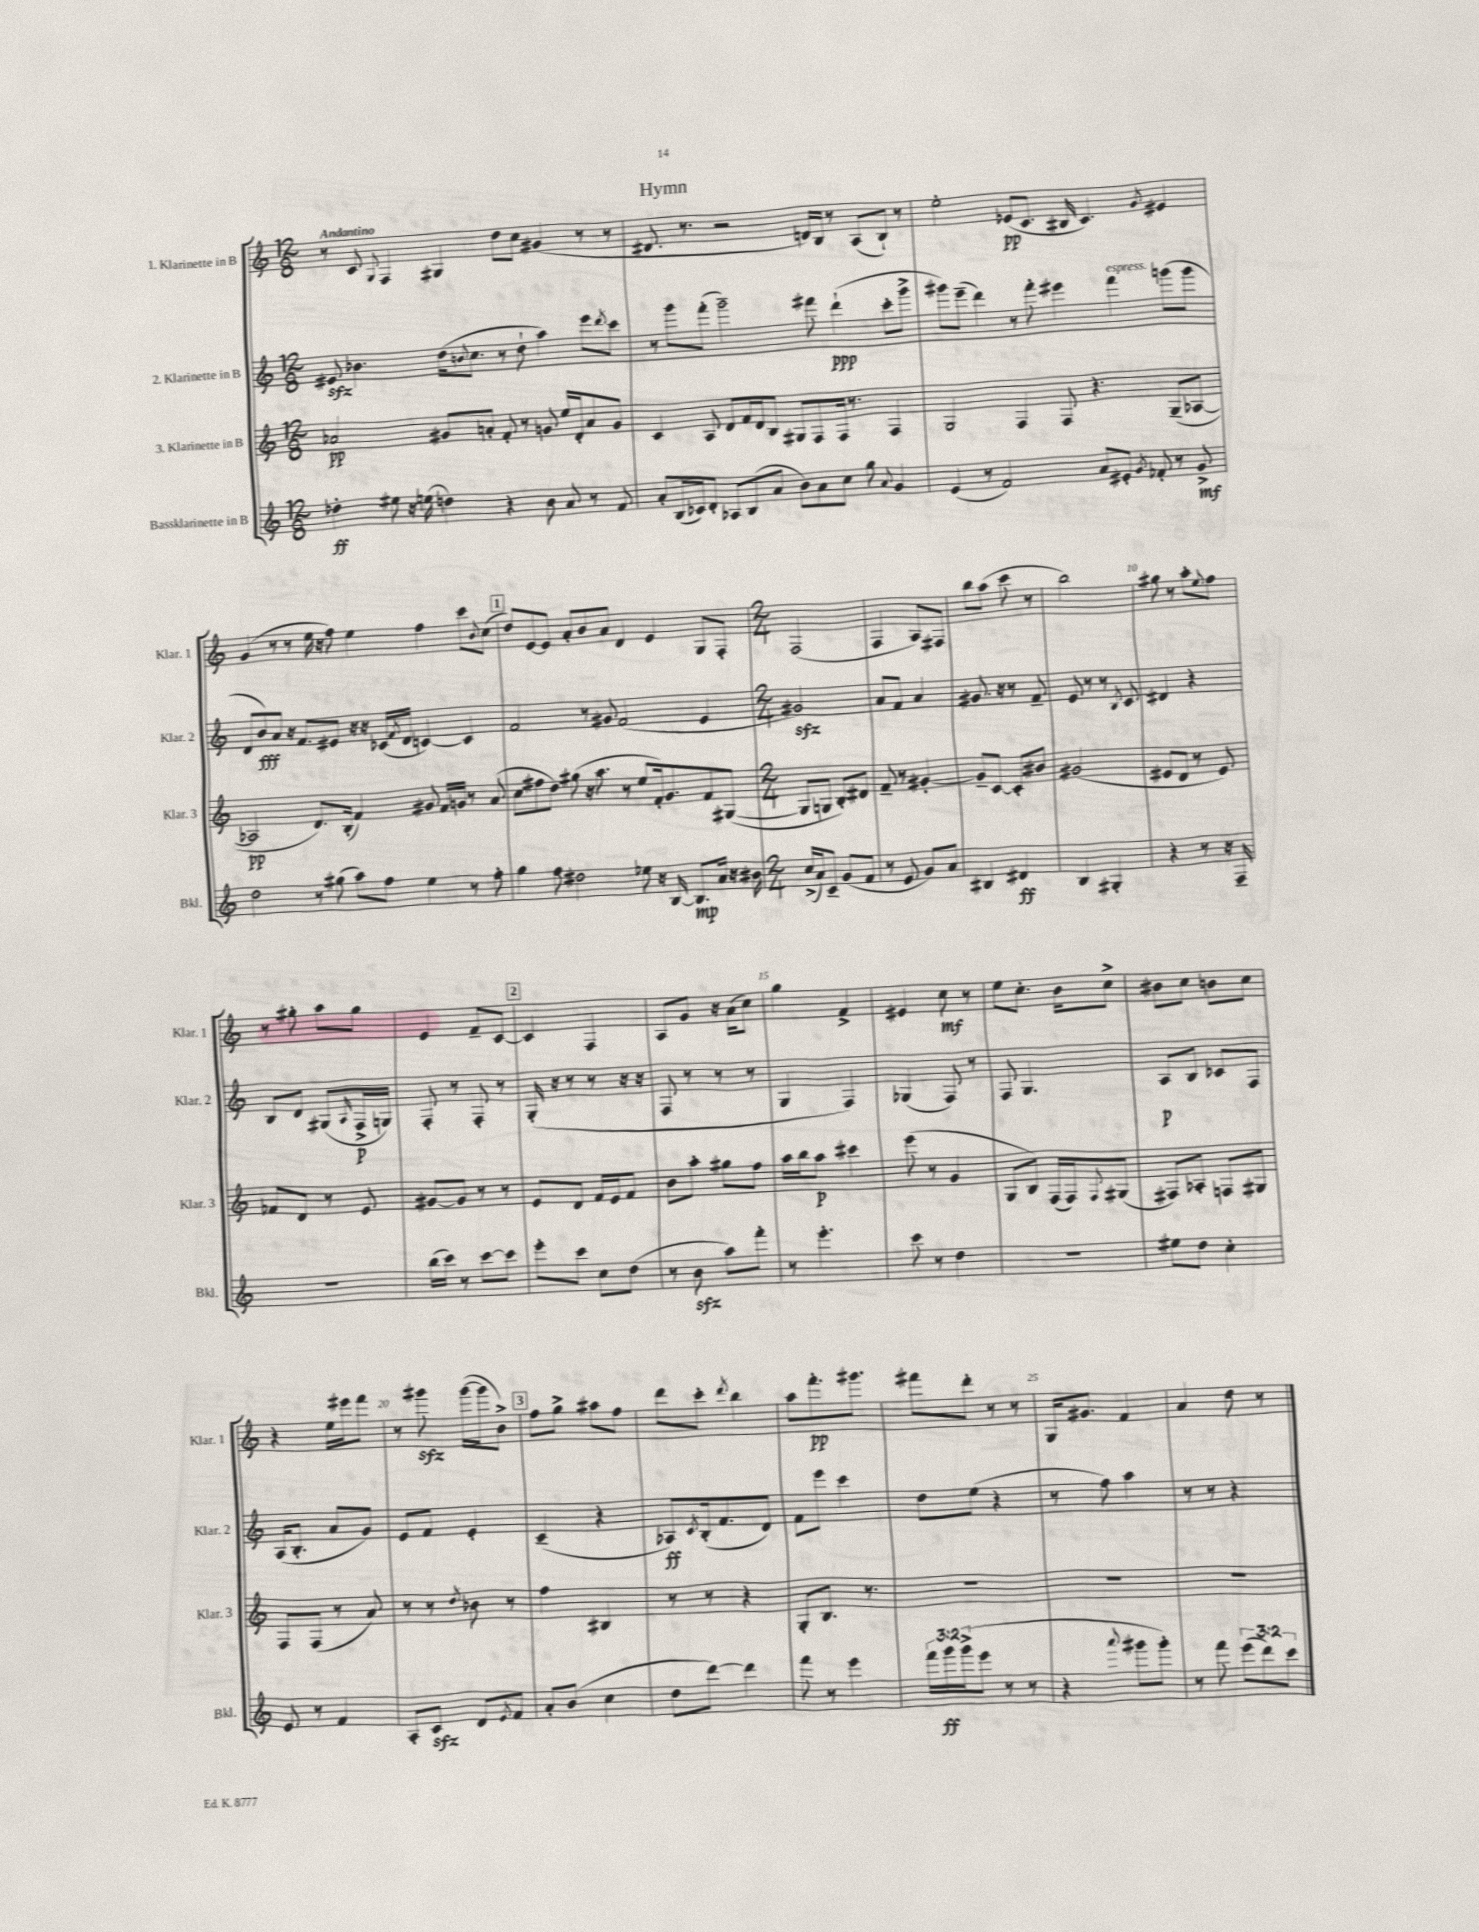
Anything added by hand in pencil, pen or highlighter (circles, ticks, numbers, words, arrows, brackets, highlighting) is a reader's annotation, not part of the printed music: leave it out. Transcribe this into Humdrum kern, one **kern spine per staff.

**kern	**kern	**kern	**kern
*staff4	*staff3	*staff2	*staff1
*clefG2	*clefG2	*clefG2	*clefG2
*k[]	*k[]	*k[]	*k[]
*M12/8	*M12/8	*M12/8	*M12/8
4dd-'	2a-	8e#	8r
.	.	4.b-	8c
.	.	.	8qqG
8ee#	.	.	4F
16r	.	.	.
(16ee	.	.	.
4dd)	8g#	(16dd	4G#
.	.	8qqb	.
.	.	8.cc	.
.	8a'	.	.
4r	8f'	8r	8dd
.	8r	8dd`	8cc
8b	8g	4aa)	(4g#
8a	16ee	.	.
.	16d'	.	.
8r	8a	8eee	8r
.	.	8qddd	.
8f	8g	8ccc	8r
=	=	=	=
8a'	4c	8r	8.d#
(16B	.	8ggg	.
16c-)	.	.	8.r
8d'	8A	(8fff'	.
8A-	8d	2ggg~)	2r
(8B	16f	.	.
.	16d	.	.
8a	8B	.	.
8b)	8G#	.	.
8a	8F	8fff#	16d)
.	.	.	16B
8cc	16F	(4ddd`	8r
.	8.r	.	.
8gg	.	.	(8A
8qqa	.	.	.
4g	4F	8ccc'	8B`)
.	.	8ggg^	8r
=	=	=	=
(4e	2G	8ggg#)	2ee'
.	.	(8eee~	.
8r	.	4ddd)	.
2f)	.	.	.
.	4F	8r	(8e-
.	.	8fff'	8.c
.	8F	4eee#	.
.	.	.	16B#
8a	4.r	.	4.c)
8e#'	.	4fff	.
8qg	.	.	.
8f-'	.	.	.
.	.	.	8qg
8r	(8G~	(8ggg	4e#
8g^	[8A-	8ggg	.
=	=	=	=
2dd	2A-]	8d	(4g
.	.	8b)	.
.	.	8a	8r
.	.	16r	8r
.	.	8.f	.
8r	8.d)	.	16ee
.	.	.	16r
(8gg#	.	8e#	8ff)
.	(16B'	.	.
8aa)	4f)	16r	4ee
.	.	16r	.
8ff	.	(16c-	.
.	.	8qf	.
.	.	16d	.
4ee	8g#	[4c)	4ff
.	16f	.	.
.	16g	.	.
8r	8r	4c]	8ccc
.	.	.	8qqb
8ff'	(8a	.	(8cc
=	=	=	=
4gg	8cc	2f	8dd)
.	8ff#	.	[8e
8ff	8dd)	.	8e]
2dd#	(8gg#	.	8a'
.	16r	8r	8b
.	8.aa	.	.
.	.	8g#	8a
.	8r	(2f	4d
8ee-	8ee	.	.
16r	16f')	.	4e
[16B	8.g	.	.
8.B]	.	.	.
.	8f	4e	8G
16a	.	.	.
16r	([8G#	.	8F'
16b#	.	.	.
=	=	=	=
*M2/4	*M2/4	*M2/4	*M2/4
(16cc^	8G#]	2g#)	(2F
16a)	.	.	.
8c~	8G	.	.
(8g	8B')	.	.
8f	8d#	.	.
=	=	=	=
8r	8f~	8a	4F
8e	8r	8f	.
8g)	[4g#'	4a	8A)
8a	.	.	8F#
=	=	=	=
4B#	8g#~]	8.g#	8bb
.	[8c	.	(8aa
.	.	16r	.
4d#	8c']	8r	8ccc
.	8b#	8f~	8r
=	=	=	=
4B	(2g#	8e	2bb)
.	.	8r	.
4G#'	.	8r	.
.	.	8qB	.
.	.	8c	.
=	=	=	=
4r	8e#	4d#	8gg#
.	8d	.	8r
8r	8r	4r	8aa'
.	.	.	8qqee
16r	8e#)	.	8ff
16F~	.	.	.
=	=	=	=
2r	8f-	8B	8r
.	8d	8d	8gg#'
.	8r	(8G#	8aa
.	.	16qqA	.
.	8e	16F^	8gg#
.	.	16G)	.
=	=	=	=
(16bb	[8g#	8F'	4e
16ccc)	.	.	.
8r	8g#]	8r	.
[8ccc	8r	8F'	8f~
8ccc]	8r	8r	[8c
=	=	=	=
8eee'	8e	(16G'	4c]
.	.	16r	.
8ccc	8d	8r	.
8cc	16f	8r	4F
.	16e	.	.
(8dd	8f	16r	.
.	.	16r	.
=	=	=	=
8r	8b	8F	8A
8b	8aa'	8r	8g
8aa)	8gg#	8r	16r
.	.	.	(16a
8fff'	8ff	8r	8cc)
=	=	=	=
8r	16aa	4G	4gg
.	16bb	.	.
4.eee'	8aa	.	.
.	4ccc#	4F)	4f^
=	=	=	=
8ccc	(8eee	(4G-	4e#
8r	8r	.	.
4dd	4g	8F)	8cc
.	.	8r	8r
=	=	=	=
2r	8G	8F	8ee
.	8B)	4.G	8.cc'
.	(16F	.	.
.	16F)	.	16b
.	8qqF	.	.
.	(8G#	.	8cc^
=	=	=	=
8ee#	8F#)	8A	8b#
8dd	8A-'	8B	8cc
4cc'	8F	8c-	8b
.	8G#	8F	8cc
=	=	=	=
8e	8F	(16A	4r
.	.	8.B'	.
8r	(8F	.	.
4f	8r	8a	16ee
.	.	.	16eee#
.	8a)	8g)	8fff
=	=	=	=
8A'	8r	8e	8r
8c	8r	8f	8ggg#
.	8qdd	.	.
8d	8b-	4e'	([16ggg#
.	.	.	16ggg#]
8qe	.	.	.
8f	8r	.	8b^)
=	=	=	=
8a'	4ff	(4c~	8ff
(8b	.	.	8gg^
4cc	4B#	4r	8aa#
.	.	.	8ff
=	=	=	=
8dd	8r	8A-)	8ddd
.	.	8qc	.
[8ddd)	8r	(16B'	8ccc'
.	.	8.f	.
.	.	.	8qddd
4ddd]	4r	.	4bb
.	.	8d)	.
=	=	=	=
8fff	8G'	8f	8aa
8r	8.B	8eee	8.fff'
4eee	.	4ccc	.
.	8.r	.	8.ggg#
=	=	=	=
24fff	2r	8dd	8fff#
24ggg	.	.	.
(24ggg^	.	.	.
8eee	.	(8ee	8ddd'
8r	.	4r	8r
8r	.	.	8r
=	=	=	=
4r	2r	8r	16G
.	.	.	8.g#
.	.	8ff)	.
8qqaaa	.	.	.
8ggg#	.	4aa	4f
8ggg#')	.	.	.
=	=	=	=
8r	2r	8r	4a
8fff	.	8r	.
(12eee	.	4r	8dd
12ddd)	.	.	.
.	.	.	8r
12ccc	.	.	.
==	==	==	==
*-	*-	*-	*-
